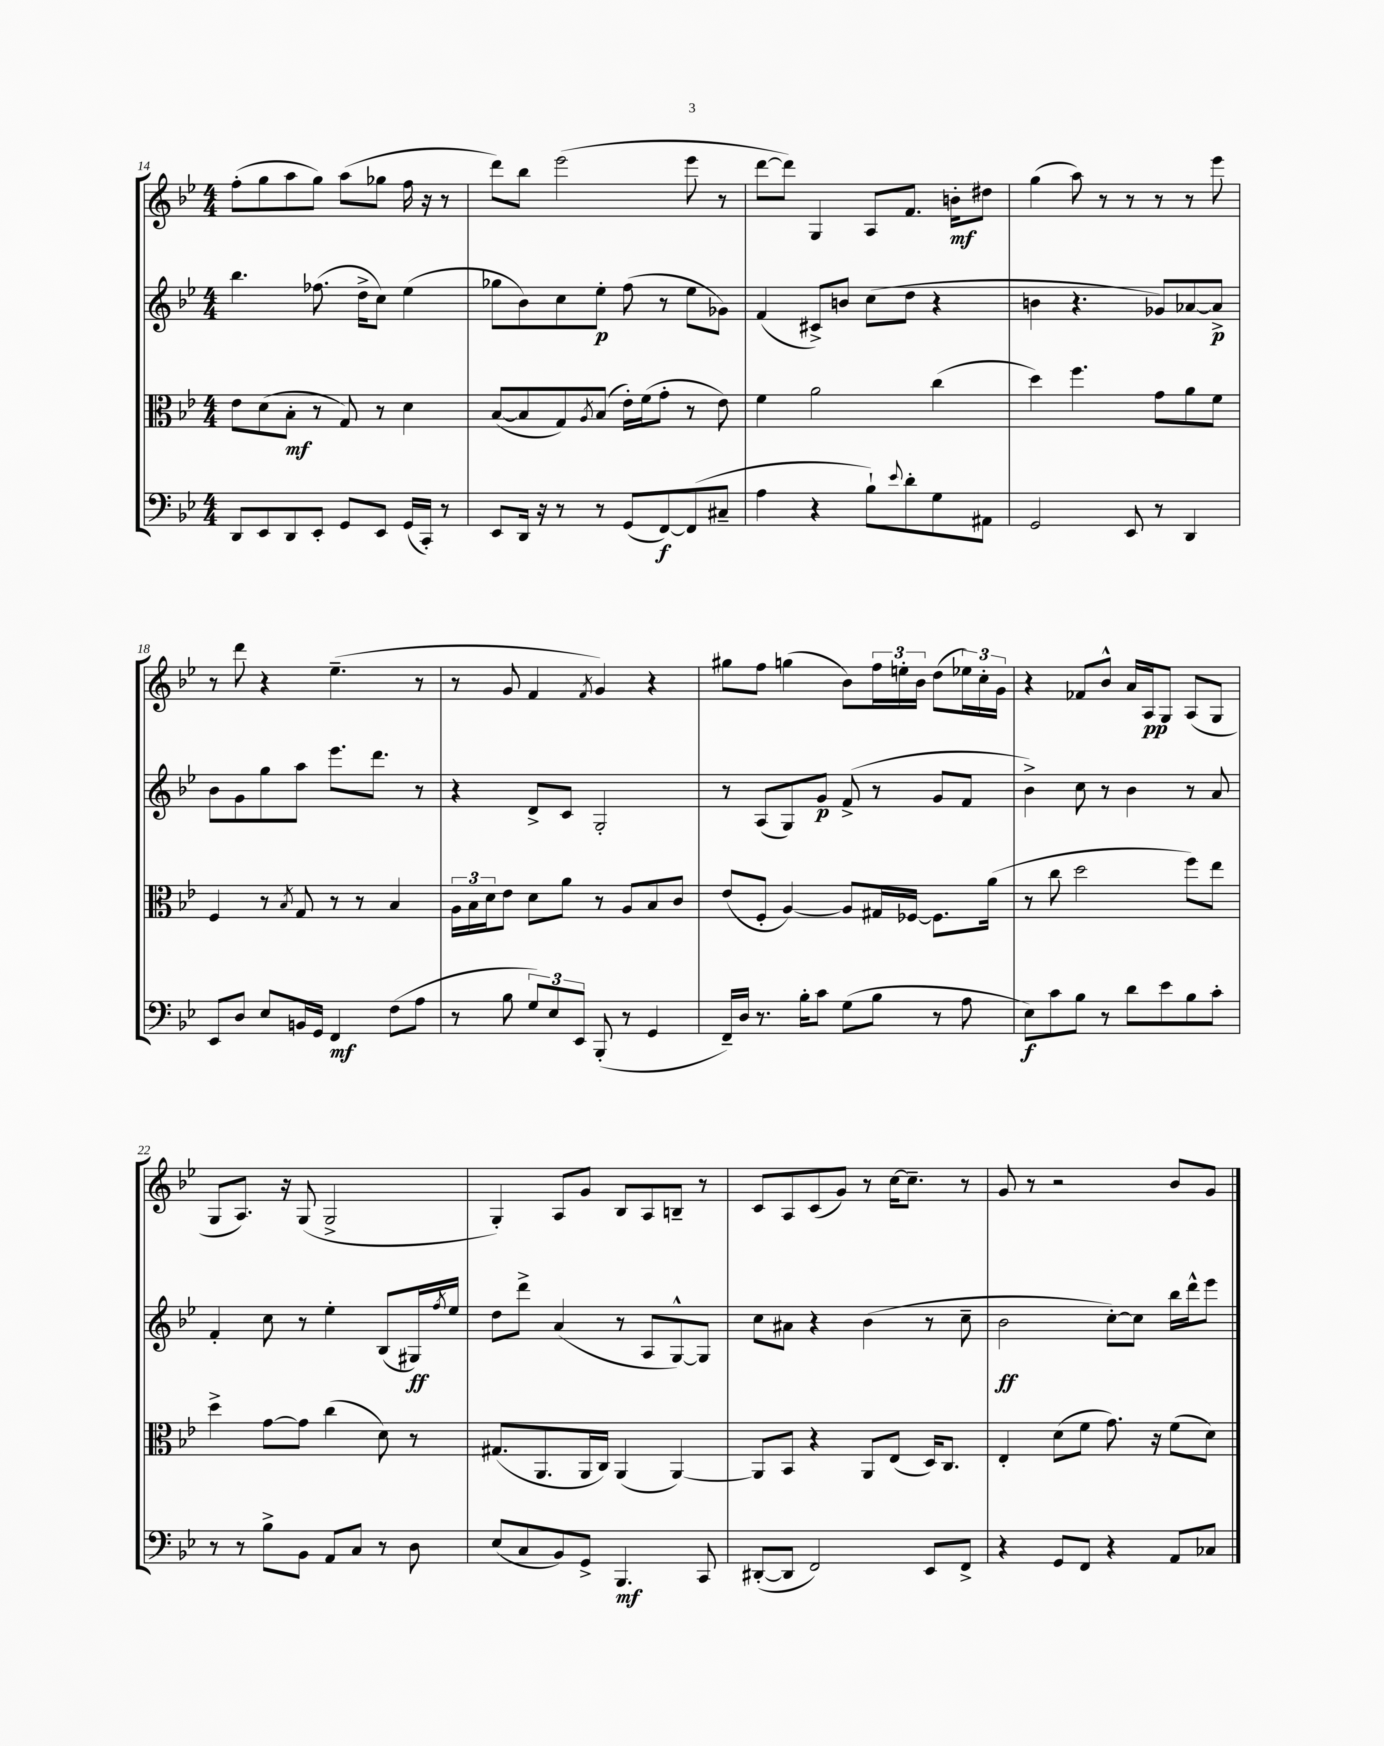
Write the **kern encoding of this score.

**kern	**dynam	**kern	**dynam	**kern	**dynam	**kern	**dynam
*part4	*part4	*part3	*part3	*part2	*part2	*part1	*part1
*staff4	*staff4	*staff3	*staff3	*staff2	*staff2	*staff1	*staff1
*clefF4	*	*clefC3	*	*clefG2	*	*clefG2	*
*k[b-e-]	*	*k[b-e-]	*	*k[b-e-]	*	*k[b-e-]	*
*M4/4	*	*M4/4	*	*M4/4	*	*M4/4	*
=14	=14	=14	=14	=14	=14	=14	=14
8DD/L	.	8e-\L	.	4.bb-\	.	(8ff'\L	.
8EE-/	.	(8d\	.	.	.	8gg\	.
8DD/	.	8B-'\J	mf	.	.	8aa\	.
8EE-'/J	.	8r	.	(8.ff-X\	.	8gg\J)	.
8GG/L	.	8G/)	.	.	.	(8aa\L	.
.	.	.	.	16dd^\KL	.	.	.
8EE-/J	.	8r	.	8cc\J)	.	8gg-X\J	.
(16GG/LL	.	4d\	.	(4ee-\	.	16ff\	.
16CC'/JJ)	.	.	.	.	.	16r	.
8r	.	.	.	.	.	8r	.
=15	=15	=15	=15	=15	=15	=15	=15
8EE-/L	.	([8B-/L	.	8gg-X\L	.	8ddd\L)	.
16DD/Jk	.	8B-/]	.	8b-\)	.	8bb-\J	.
16r	.	.	.	.	.	.	.
8r	.	8G/)	.	8cc\	.	(2eee-\	.
.	.	8qA/	.	.	.	.	.
8r	.	(8B-/J	.	8ee-'\J	p	.	.
(8GG/L	.	16e-'\LL)	.	(8ff\	.	.	.
.	.	(16f\J	.	.	.	.	.
[8FF/)	f	8g'\J	.	8r	.	.	.
(8FF/]	.	8r	.	8ee-\L	.	8eee-\	.
8C#X~/J	.	8e-\)	.	8g-X\J)	.	8r	.
=16	=16	=16	=16	=16	=16	=16	=16
4A\	.	4f\	.	(4f/	.	[8ddd\L	.
.	.	.	.	.	.	8ddd\J])	.
4r	.	2a\	.	8c#X^/L)	.	4G/	.
.	.	.	.	8bn/J	.	.	.
8B-`\L)	.	.	.	(8cc\L	.	8A/L	.
8qqe-/	.	.	.	.	.	.	.
8d'\	.	.	.	8dd\J	.	8.f/J	.
8G\	.	(4cc\	.	4r	.	.	.
.	.	.	.	.	.	16bn'\KL	mf
8AA#X\J	.	.	.	.	.	8dd#X\J	.
=17	=17	=17	=17	=17	=17	=17	=17
2GG/	.	4dd\)	.	4bn\	.	(4gg\	.
.	.	4.ff\	.	4.r	.	8aa\)	.
.	.	.	.	.	.	8r	.
8EE-/	.	.	.	.	.	8r	.
8r	.	8g\L	.	8g-X/L)	.	8r	.
4DD/	.	8a\	.	[8a-X/	.	8r	.
.	.	8f\J	.	8a-^/J]	p	8eee-\	.
!!LO:LB:g=z
=18	=18	=18	=18	=18	=18	=18	=18
8EE-/L	.	4F/	.	8b-\L	.	8r	.
8D/J	.	.	.	8g\	.	8ddd\	.
8E-/L	.	8r	.	8gg\	.	4r	.
.	.	8qB-/	.	.	.	.	.
16BBn/L	.	8G/	.	8aa\J	.	.	.
16GG/JJ	.	.	.	.	.	.	.
4FF/	mf	8r	.	8.eee-\L	.	(4.ee-~\	.
.	.	8r	.	.	.	.	.
.	.	.	.	8.ddd\J	.	.	.
(8F\L	.	4B-/	.	.	.	.	.
8A\J	.	.	.	8r	.	8r	.
=19	=19	=19	=19	=19	=19	=19	=19
8r	.	24A\LL	.	4r	.	8r	.
.	.	24B-\	.	.	.	.	.
.	.	24d\J	.	.	.	.	.
8B-\	.	8e-\J	.	.	.	8g/	.
12G/L)	.	8d\L	.	8d^/L	.	4f/	.
12E-/	.	.	.	.	.	.	.
.	.	8a\J	.	8c/J	.	.	.
12EE-/J	.	.	.	.	.	.	.
.	.	.	.	.	.	8qf/	.
(8BBB-'/	.	8r	.	2G'/	.	4g/)	.
8r	.	8A/L	.	.	.	.	.
4GG/	.	8B-/	.	.	.	4r	.
.	.	8c/J	.	.	.	.	.
=20	=20	=20	=20	=20	=20	=20	=20
16FF~/LL)	.	(8e-/L	.	8r	.	8gg#X\L	.
16D/JJ	.	.	.	.	.	.	.
8.r	.	8F'/J	.	(8A/L	.	8ff\J	.
.	.	[4A/)	.	8G/)	.	(4ggn\	.
16B-'\KL	.	.	.	.	.	.	.
8c\J	.	.	.	8g/J	p	.	.
(8G\L	.	8A/L]	.	(8f^/	.	8b-\L)	.
8B-\J	.	16G#X/L	.	8r	.	24ff\L	.
.	.	.	.	.	.	24een'\	.
.	.	[16F-X/JJ	.	.	.	.	.
.	.	.	.	.	.	24b-\JJ	.
8r	.	8.F-\L]	.	8g/L	.	(8dd\L	.
8A\	.	.	.	8f/J	.	24ee-X\L)	.
.	.	.	.	.	.	24cc'\	.
.	.	(16a\Jk	.	.	.	.	.
.	.	.	.	.	.	24g\JJ	.
=21	=21	=21	=21	=21	=21	=21	=21
8E-\L)	f	8r	.	4b-^\)	.	4r	.
8c\	.	8cc\	.	.	.	.	.
8B-\J	.	2dd\	.	8cc\	.	8f-X/L	.
8r	.	.	.	8r	.	8b-^^/J	.
8d\L	.	.	.	4b-\	.	16a/LL	.
.	.	.	.	.	.	16A/J	pp
8e-\	.	.	.	.	.	8G/J	.
8B-\	.	8ff\L)	.	8r	.	(8A/L	.
8c'\J	.	8ee-\J	.	8a/	.	8G/J	.
!!LO:LB:g=z
=22	=22	=22	=22	=22	=22	=22	=22
8r	.	4dd^\	.	4f'/	.	8G/L	.
8r	.	.	.	.	.	8.A/J)	.
8B-^\L	.	[8g\L	.	8cc\	.	.	.
.	.	.	.	.	.	16r	.
8BB-\J	.	8g\J]	.	8r	.	(8G/	.
8AA/L	.	(4cc\	.	4ee-'\	.	2G^/	.
8C/J	.	.	.	.	.	.	.
8r	.	8d\)	.	(8B-/L	.	.	.
8D\	.	8r	.	16G#X/L)	ff	.	.
.	.	.	.	8qff/	.	.	.
.	.	.	.	16ee-/JJ	.	.	.
=23	=23	=23	=23	=23	=23	=23	=23
(8E-/L	.	(8.G#X/L	.	8dd\L	.	4G'/)	.
8C/	.	.	.	8ddd^\J	.	.	.
.	.	8.AA/	.	.	.	.	.
8BB-/)	.	.	.	(4a/	.	8A/L	.
8GG^/J	.	16AA/L	.	.	.	8g/J	.
.	.	16C/JJ)	.	.	.	.	.
4.BBB-/	mf	(4AA/	.	8r	.	8B-/L	.
.	.	.	.	8A/L	.	8A/	.
.	.	[4AA/)	.	[8G^^/)	.	8Bn~/J	.
8CC/	.	.	.	8G/J]	.	8r	.
=24	=24	=24	=24	=24	=24	=24	=24
([8DD#X'/L	.	8AA/L]	.	8cc\L	.	8c/L	.
8DD#/J]	.	8BB-/J	.	8a#X\J	.	8A/	.
2FF/)	.	4r	.	4r	.	(8c/	.
.	.	.	.	.	.	8g/J)	.
.	.	8AA/L	.	(4b-\	.	8r	.
.	.	(8E-/J	.	.	.	[16cc\KL	.
.	.	.	.	.	.	8.cc~\J]	.
8EE-/L	.	16D/KL)	.	8r	.	.	.
.	.	8.C/J	.	.	.	.	.
8FF^/J	.	.	.	8cc~\	.	8r	.
=25	=25	=25	=25	=25	=25	=25	=25
4r	.	4E-'/	.	2b-\	ff	8g/	.
.	.	.	.	.	.	8r	.
8GG/L	.	(8d\L	.	.	.	2r	.
8FF/J	.	8f\J	.	.	.	.	.
4r	.	8.g\)	.	[8cc'\L)	.	.	.
.	.	.	.	8cc\J]	.	.	.
.	.	16r	.	.	.	.	.
8AA/L	.	(8f\L	.	16bb-\LL	.	8b-/L	.
.	.	.	.	16ddd^^\J	.	.	.
8C-X/J	.	8d\J)	.	8eee-\J	.	8g/J	.
==	==	==	==	==	==	==	==
*-	*-	*-	*-	*-	*-	*-	*-
